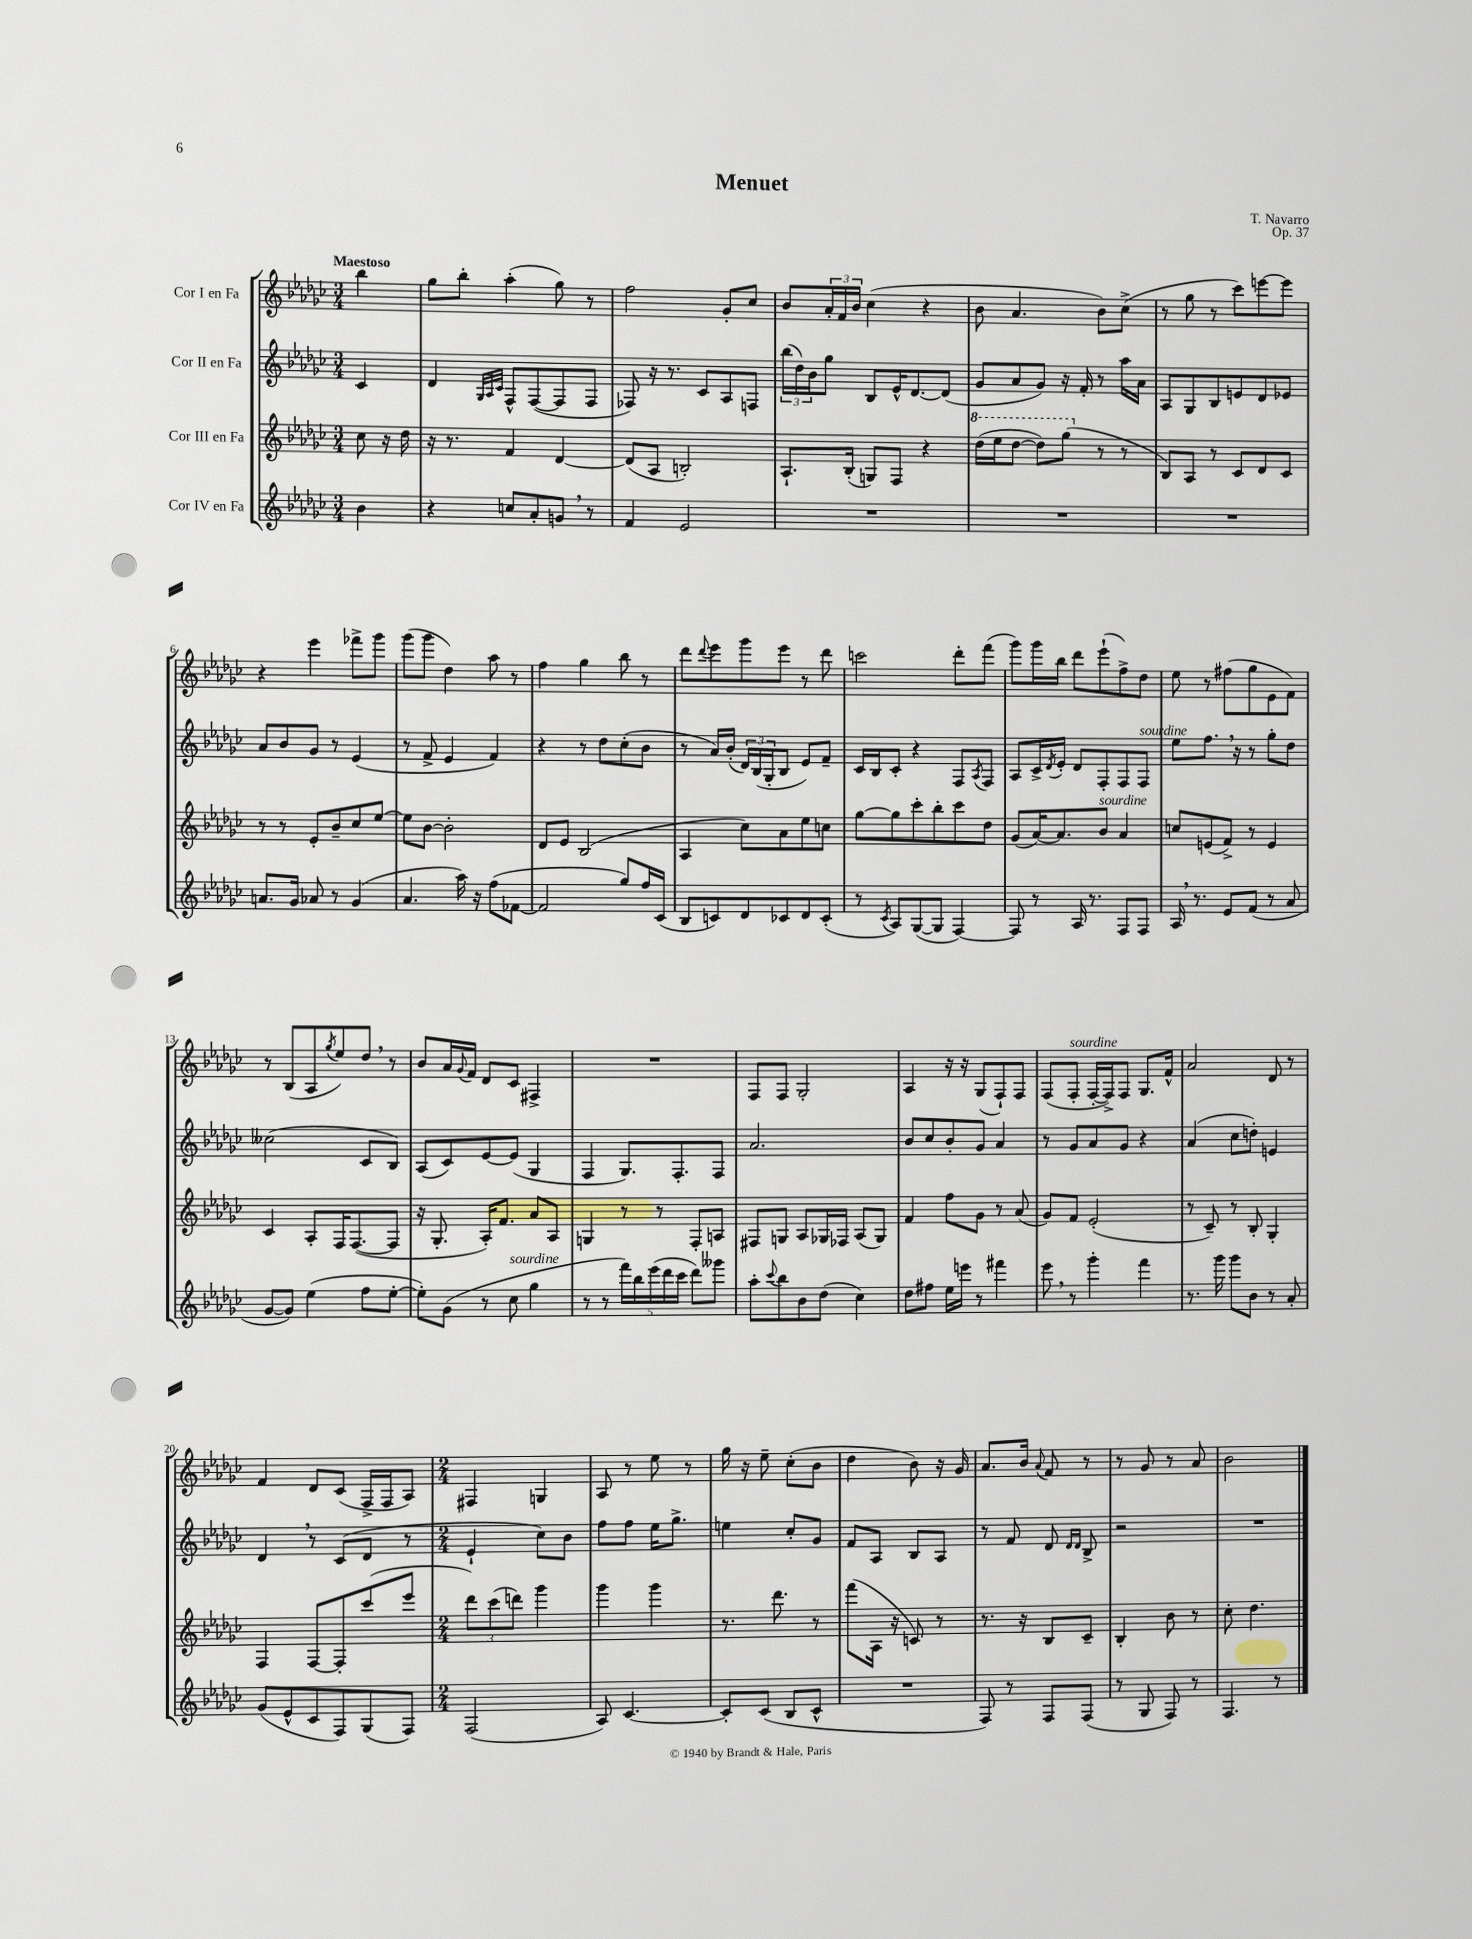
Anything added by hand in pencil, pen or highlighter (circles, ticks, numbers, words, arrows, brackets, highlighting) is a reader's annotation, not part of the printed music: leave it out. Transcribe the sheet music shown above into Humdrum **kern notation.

**kern	**kern	**kern	**kern
*staff4	*staff3	*staff2	*staff1
*clefG2	*clefG2	*clefG2	*clefG2
*k[b-e-a-d-g-c-]	*k[b-e-a-d-g-c-]	*k[b-e-a-d-g-c-]	*k[b-e-a-d-g-c-]
*M3/4	*M3/4	*M3/4	*M3/4
4b-	8cc-	4c-	4bb-
.	16r	.	.
.	16dd-	.	.
=	=	=	=
4r	16r	4d-	8gg-
.	8.r	.	.
.	.	.	8bb-'
.	.	32qqG-	.
.	.	32qqA-	.
.	.	32qqc-	.
8cc	4f	8F^^	(4aa-'
8a-'	.	([8F	.
8g	[4d-	8F]	8gg-)
8r	.	8F	8r
=	=	=	=
4f	(8d-]	8F-)	2ff
.	8A-	16r	.
.	.	8.r	.
2e-	2B')	.	.
.	.	8c-	.
.	.	8A-	8g-'
.	.	8F	8cc-
=	=	=	=
2.r	8.A-`	(24bb-	8b-
.	.	24dd-)	.
.	.	24b-	.
.	.	8gg-	24a-'
.	.	.	24f
.	(16B-'	.	.
.	.	.	24b-
.	8G)	8B-	(4cc-
.	8F	16e-^^	.
.	.	[8.d-	.
.	4r	.	4r
.	.	(8d-]	.
=	=	=	=
2.r	(16ddd-	8g-	8b-
.	16eee-	.	.
.	[8ddd-	8a-	4.a-
.	8ddd-])	8g-)	.
.	(8ggg-	16r	.
.	.	16f'	.
.	8r	8r	8b-)
.	8r	16aa-	(8cc-^
.	.	16a-	.
=	=	=	=
2.r	8B-)	8A-	8r
.	8A-	8G-	8gg-
.	8r	8B-	8r
.	8c-	8e	8ccc-)
.	8d-	8d-	[8eee
.	8c-	8e-	8eee]
=	=	=	=
8.a	8r	8a-	4r
.	8r	8b-	.
16g-	.	.	.
8a-	8e-'	8g-	4eee-
8r	8b-~	8r	.
(4g-	8cc-	(4e-	8fff-^
.	[8ee-	.	8ggg-
=	=	=	=
4.a-	8ee-]	8r	(8ggg-
.	[8b-	8f^	8ggg-
.	2b-']	4e-	4dd-)
16aa-)	.	.	.
16r	.	.	.
(8ff	.	4f)	8aa-
[8f-	.	.	8r
=	=	=	=
2f-]	8d-	4r	4ff
.	8e-	.	.
.	(2B-	8r	4gg-
.	.	8dd-	.
8gg-)	.	(8cc-'	8bb-
16ff	.	8b-	8r
(16c-	.	.	.
=	=	=	=
8B-	4A-	8r	8ddd-
.	.	.	8qqddd-
8c)	.	16a-)	8eee-
.	.	(16b-'	.
8d-	8cc-)	24d-)	8ggg-
.	.	(24B-	.
.	.	24G-'	.
8c-	8a-	8B-	8eee-
8d-	8ee-	8e-)	8r
(8c-'	8cc	8f~	8ddd-
=	=	=	=
8r	[8gg-	16c-	2ccc
.	.	16B-	.
8qc-	.	.	.
8A-)	8gg-]	8c-'	.
([8G-	8ccc-'	4r	.
8G-]	8bb-'	.	.
[4F)	8ccc-	8F	8ddd-'
.	.	8qA-	.
.	8dd-	8F	(8fff
=	=	=	=
8F]	(8g-	8A-	8ggg-)
8r	[16a-)	16c-^	16ggg-
.	.	8qd-	.
.	8.a-]	16e-'	16bb-
16A-	.	8d-	8ddd-
8.r	.	.	.
.	8b-	8F'	(8eee-`
8F	4a-	8F	8ff^)
8F	.	8F	8dd-
=	=	=	=
16A-	8cc	8ee-	8ee-
8.r	.	.	.
.	(8e	8.ff	8r
8e-	8f^)	.	(8ff#
.	.	16r	.
(8f	8r	8r	8gg-
8r	4e	8gg-'	8e-
8a-	.	8dd-	8f)
=	=	=	=
[8g-	4c-	(2cc--	8r
8g-])	.	.	(8B-
(4ee-	8A-'	.	8A-
.	.	.	8qgg-
.	16F	.	8ee-)
.	([8.F	.	.
8ff	.	8c-	8dd-
[8ee-'	8F]	8B-)	8r
=	=	=	=
8ee-'])	16r	(8A-	8b-
.	8.G-'	.	.
(8g-	.	8c-)	16a-
.	.	.	8qqg-
.	.	.	16f
8r	16A-')	[8e-	8d-
.	8.f	.	.
8cc-	.	(8e-]	8c-
4gg-	8a-	4G-	4F#^
.	8A-	.	.
=	=	=	=
8r	4G	4F	2.r
8r	.	.	.
20fff)	8r	8.G-)	.
20bb-	.	.	.
(20eee-	.	.	.
.	8r	.	.
20ddd-	.	.	.
.	.	8.F'	.
20ccc-	.	.	.
8ddd-)	8F'	.	.
8ggg--	8A	8F	.
=	=	=	=
8aa-'	8F#	2.a-	8F
8qqccc-	.	.	.
8bb-	8G	.	8F
8b-	8A-	.	2G-'
(8dd-	16G-	.	.
.	16F-	.	.
4cc-)	(8A-	.	.
.	8G-)	.	.
=	=	=	=
8dd-	4f	8b-	4A-
8ff#	.	8cc-	.
16ee-	8ff	8b-'	16r
16eee	.	.	16r
8r	8g-	8g-	(8G-
4fff#	8r	4a-	8F`)
.	(8a-	.	8F
=	=	=	=
8eee-	8g-)	8r	(8F
8r	8f	8g-	8F'
4ggg-'	(2e-'	8a-	[16F'
.	.	.	16F^])
.	.	8g-	8F
4fff	.	4r	8.G-
.	.	.	16f^^
=	=	=	=
8.r	8r	(4a-	2a-
.	8c-~)	.	.
16ggg-	.	.	.
8ggg-	8r	8cc-	.
8b-	8B-'	8dd')	.
8r	4G-'	4e	8d-
8a-'	.	.	8r
=	=	=	=
(8g-	4F	4d-	4f
8e-^^	.	.	.
8c-	[8F	8r	8d-
8F)	8F']	(8c-	(8c-
(8G-	(8ccc-	8d-	16F^
.	.	.	16F
8F)	8eee-	8r	8A-)
=	=	=	=
*M2/4	*M2/4	*M2/4	*M2/4
(2F	12ddd-)	4e-`	4F#
.	(12ccc-	.	.
.	12ddd)	.	.
.	4ggg-	8cc-)	4G
.	.	8b-	.
=	=	=	=
8A-)	4ggg-	8ff	8A-
[4.c-	.	8ff	8r
.	4ggg-	16ee-	8ee-
.	.	8.gg-^	.
.	.	.	8r
=	=	=	=
8c-']	8.r	4ee	16gg-
.	.	.	16r
(8c-	.	.	8ee-~
.	8.ddd-	.	.
8B-	.	8cc-'	(8cc-'
8c-^^	8r	8g-	8b-
=	=	=	=
2r	(8fff	8f	4dd-
.	16A-	8A-	.
.	16r	.	.
.	8c)	8B-	8b-)
.	8r	8A-	16r
.	.	.	16g-
=	=	=	=
8F)	8.r	8r	8.a-
8r	.	8f	.
.	16r	.	16b-
.	.	.	8qqa-
8F	8B-	8d-	8f
.	.	16qqd-	.
.	.	16qqd-	.
(8F	8c-~	8B-^	8r
=	=	=	=
8r	4B-'	2r	8r
8G-	.	.	8g-
8F)	8b-	.	8r
8r	8r	.	8a-
=	=	=	=
4.F	8cc-'	2r	2b-
.	4.dd-	.	.
8r	.	.	.
==	==	==	==
*-	*-	*-	*-
